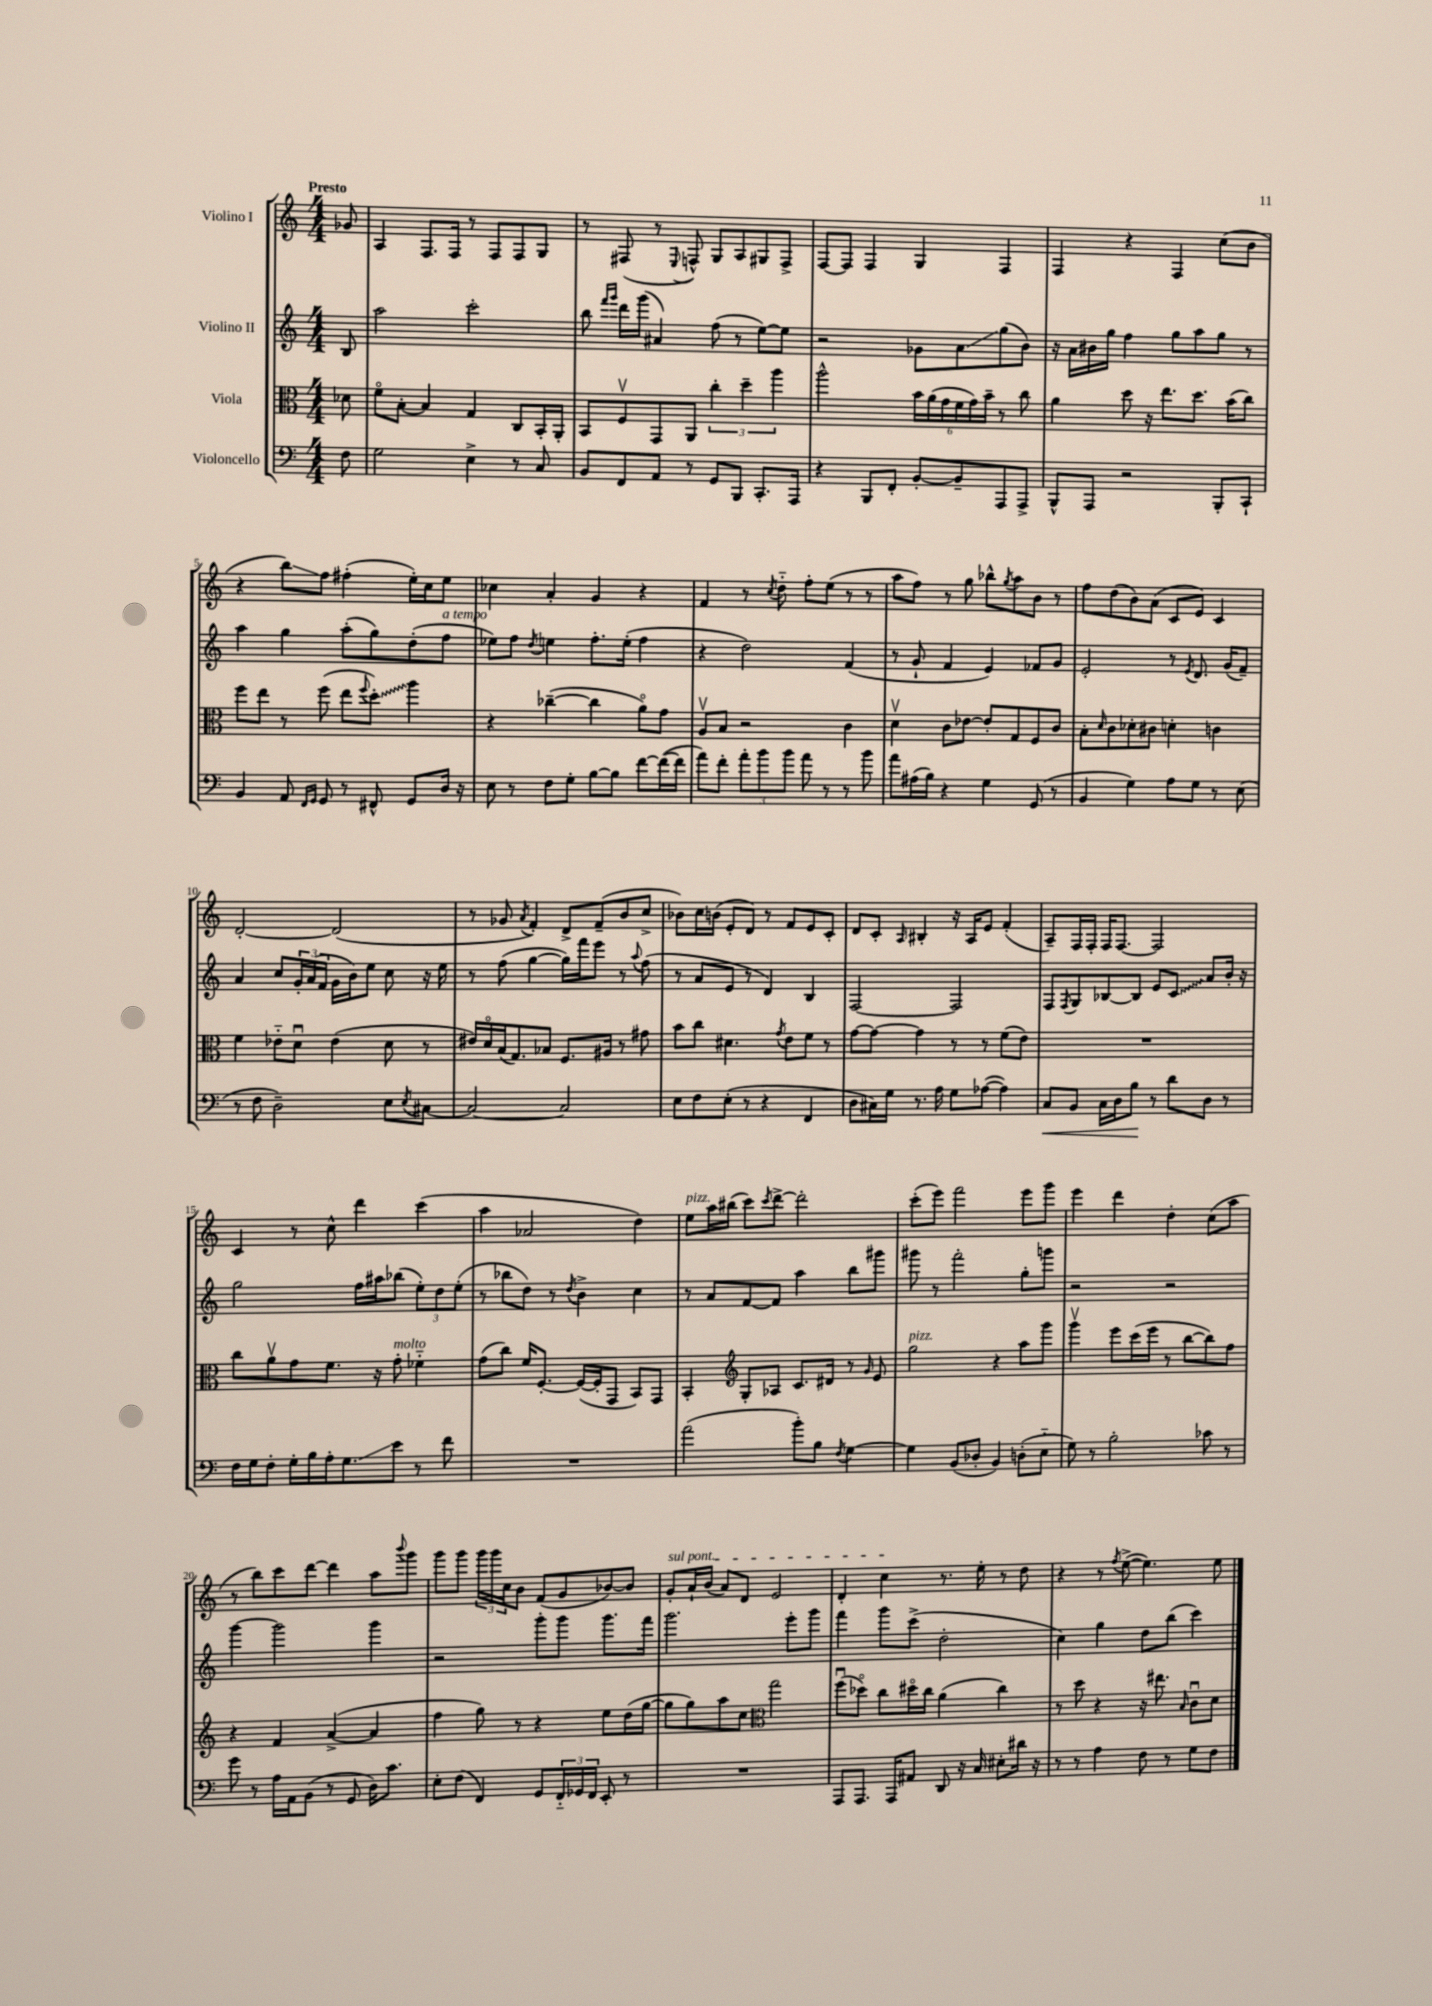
<<
\new StaffGroup <<
\new Staff = "s0" \with { instrumentName = "Violino I" } {
    \clef treble \key c \major \numericTimeSignature \time 4/4 \partial 8 \tempo "Presto"
    ges'8 |
    a4 f8. f16 r8 f8 f8 g8 |
    r8 fis8( r8 \appoggiatura { e8 } f8-^) g8 a8 gis8 f8-> |
    f8~ f8 f4 g4 f4 |
    f4 r4 f4 c''8( b'8 |
    r4 b''8\glissando) f''8 fis''4-.( e''16-.) c''16 e''8 |
    ces''4 a'4-. g'4 r4 |
    f'4 r8 \acciaccatura { c''8 } d''8-_ f''8-. e''8( r8 r8 |
    a''8 f''8) r8 g''8 bes''8-^ \acciaccatura { g''8 } a''8 b'8 r8 |
    f''8 d''8( b'8) a'8( c'8 e'8) c'4 |
    d'2~-. d'2( |
    r8 ges'8 \acciaccatura { a'8 } f'4-.) d'8-> f'8--( b'8 c''8-> |
    bes'8) c''16 b'16( e'8-. d'8) r8 f'8 e'8 c'8-. |
    d'8 c'8-. \grace { a16 } bis4-. r16 a16 e'8 f'4-.( |
    a8--) f16 f16-. f16 f8.~ f2 |
    c'4 r8 c''8-^ d'''4 c'''4( |
    a''4 aes'2 d''4) |
    e''8^\markup { \italic "pizz." } a''16 bis''16( c'''8) \acciaccatura { c'''8 } d'''8~-> d'''2-. |
    c'''8-.( e'''8) f'''2 e'''8 g'''8 |
    e'''4 d'''4 d''4-. c''8( a''8 |
    r8 b''8) c'''8 d'''8~ d'''4 a''8 \appoggiatura { b'''8 } g'''8 |
    g'''8 g'''8 \tuplet 3/2 { g'''16 g'''16 c''16 } b'8 f'8( g'8 bes'8~) bes'8 |
    \once \override TextSpanner.bound-details.left.text = \markup { \italic "sul pont." } g'8-.\startTextSpan a'16-! b'16( a'8) d'8 e'2 |
    d'4-. c''4\stopTextSpan r8. e''16-. r8 d''8 |
    r4 r8 \acciaccatura { f''8 } e''8~->( e''4.) e''8 \bar "|." |
}
\new Staff = "s1" \with { instrumentName = "Violino II" } {
    \clef treble \key c \major \numericTimeSignature \time 4/4 \partial 8
    b8 |
    a''2 c'''2-. |
    b''8 \grace { f'''16 g'''16 } d'''16 g'''16( ais'4) f''8( r8 e''8~) e''8 |
    r2 ges'8 a'8\glissando g''8( b'8) |
    r16 a'16 bis'16 g''16 f''4 g''8 a''8 g''8 r8 |
    a''4 g''4 a''8-.( g''8) d''8-.( f''8^\markup { \italic "a tempo" } |
    ees''8) f''8 \acciaccatura { d''8 } e''4 f''8.-. e''16-.( f''4 |
    r4 d''2) f'4( |
    r8 g'8-! f'4 e'4) fes'8 g'8 |
    e'2-. r8 \acciaccatura { e'8 } d'8. g'16( f'8--) |
    a'4 c''8 \tuplet 3/2 { g'16-. a'16( f'16 } g'16 b'16) e''8 c''8 r16 e''16 |
    r8 f''8( g''4~ g''16) f'''16 e'''8 r8 \appoggiatura { a''8 } f''8( |
    r8 a'8 e'8 r8 d'4) b4 |
    f2~ f2 |
    f8 \acciaccatura { f8 } g8 bes8~ bes8 e'8 \once \override Glissando.style = #'zigzag c'8\glissando a'8 b'16-. r16 |
    g''2 f''16 ais''16 bes''8( \tuplet 3/2 { e''8-.) d''8 e''8-.( } |
    r8 bes''8 d''8) r8 \acciaccatura { d''8 } b'4-> c''4 |
    r8 a'8 f'8~ f'8 a''4 b''8 gis'''8 |
    gis'''8 r8 f'''2-. g''8-. g'''8 |
    r2 r2 |
    g'''4~ g'''2 g'''4 |
    r2 g'''8-. g'''8 g'''8. f'''16 |
    g'''2. e'''8-. g'''8 |
    f'''4 g'''8 c'''8->( d''2-. |
    c''4) g''4 d''8 b''8( c'''4) \bar "|." |
}
\new Staff = "s2" \with { instrumentName = "Viola" } {
    \clef alto \key c \major \numericTimeSignature \time 4/4 \partial 8
    des'8 |
    f'8\flageolet b8~-. b4 g4 c8 b,16-. a,16-. |
    b,8 f8\upbow g,8 a,8 \tuplet 3/2 { c''4-. d''4-- a''4 } |
    a''2-^ \tuplet 6/4 { b'16 a'16( g'16 f'16 g'16) b'16-- } r8 c''8 |
    a'4 d''8 r16 e''8. d''8. b'16( c''8) |
    f''8 e''8 r8 f''8( e''8 \appoggiatura { f''8 } \once \override Glissando.style = #'zigzag d''8-.\glissando) a''4 |
    r4 ces''4~--( ces''4 a'8\flageolet) g'8 |
    a8\upbow b8 r2 c'4 |
    d'4\upbow c'8 ees'8~ ees'8-. g8 f8 c'8 |
    b8-. \grace { d'16 } c'8 des'8-. cis'8 d'4-. c'4 |
    f'4 ees'8-_ d'8\downbow ees'4( d'8 r8 |
    eis'16) d'16\flageolet b16( g8.) bes8 f8. ais16 r8 gis'8 |
    b'8 c''8 dis'4. \acciaccatura { g'8 } e'8 f'8 r8 |
    g'8~ g'8~ g'4 r8 r8 f'8( e'8) |
    R1 |
    c''8 a'8\upbow g'8 f'8. r16 g'8-.^\markup { \italic "molto" } fes'4-_ |
    g'8( c''8) f'16 f8.~-. f16~( f16-. g,8 b,8) g,8 |
    b,4-. \clef treble g8-. aes8 c'8. dis'16 r8 \grace { g'16 } e'8 |
    g''2^\markup { \italic "pizz." } r4 a''8 g'''8 |
    g'''4\upbow e'''8 c'''16( e'''16 r8 b''8~ b''8) f''8 |
    r4 f'4 a'4~->( a'4 |
    f''4 g''8) r8 r4 e''8 d''16( g''16~ |
    g''8 g''8) a''8 c''8 \clef alto g''2 |
    f''8\downbow( des''8\flageolet) c''8 dis''16\flageolet c''16 a'4( c''4) |
    r8 d''8 r4 r16 eis''8. \grace { b16 } c'8\downbow d'8 \bar "|." |
}
\new Staff = "s3" \with { instrumentName = "Violoncello" } {
    \clef bass \key c \major \numericTimeSignature \time 4/4 \partial 8
    f8 |
    g2 e4-> r8 c8 |
    b,8 f,8 a,8 r8 g,8 b,,8 c,8.-. a,,16 |
    r4 b,,8 f,8-. b,8~-. b,8-- a,,8 a,,8-> |
    b,,8-^ a,,8 r2 b,,8-. c,8-! |
    b,4 a,8 \grace { f,16 g,16 } g,8 r8 fis,8-^ g,8 d16 r16 |
    e8 r8 f8 g8-. b8~ b8 f'8~ f'16~( f'16 |
    a'8) f'8-. \tuplet 3/2 { a'8-. b'8 b'8 } a'8 r8 r8 b'8 |
    a'8 ais16( b16) r4 g4 g,8( r8 |
    b,4 g4) a8 g8 r8 e8( |
    r8 f8 d2--) e8 \acciaccatura { e8 } cis8~ |
    cis2~ cis2 |
    e8 f8 e8-.( r8 r4 f,4 |
    d8 cis16) g16 r8. a16 g8 aes8~( aes4) |
    c8\< b,8 c16 d16 b8\! r8 d'8 d8 r8 |
    f16 g16 f8-. g16-. b16 a16-. g8.\glissando e'8 r8 f'8 |
    R1 |
    a'2( b'8-.) b8 \acciaccatura { f8 } g4~ |
    g4 b,8( des8-. b,4) d8-.( e8-_ |
    g8) r8 b2-. ces'8 r8 |
    g'8 r8 a16 a,16 b,8( r8 g,8 d16) c'8. |
    e8-. f8( f,4) g,8 \tuplet 3/2 { f,16-_ ges,16 f,16 } e,8-. r8 |
    R1 |
    a,,8 a,,8. a,,16 ais,8 d,8 r16 c16 eis8-. dis'16 r16 |
    r8 r8 a4 f8 r8 g8 f8 \bar "|." |
}
>>
>>
